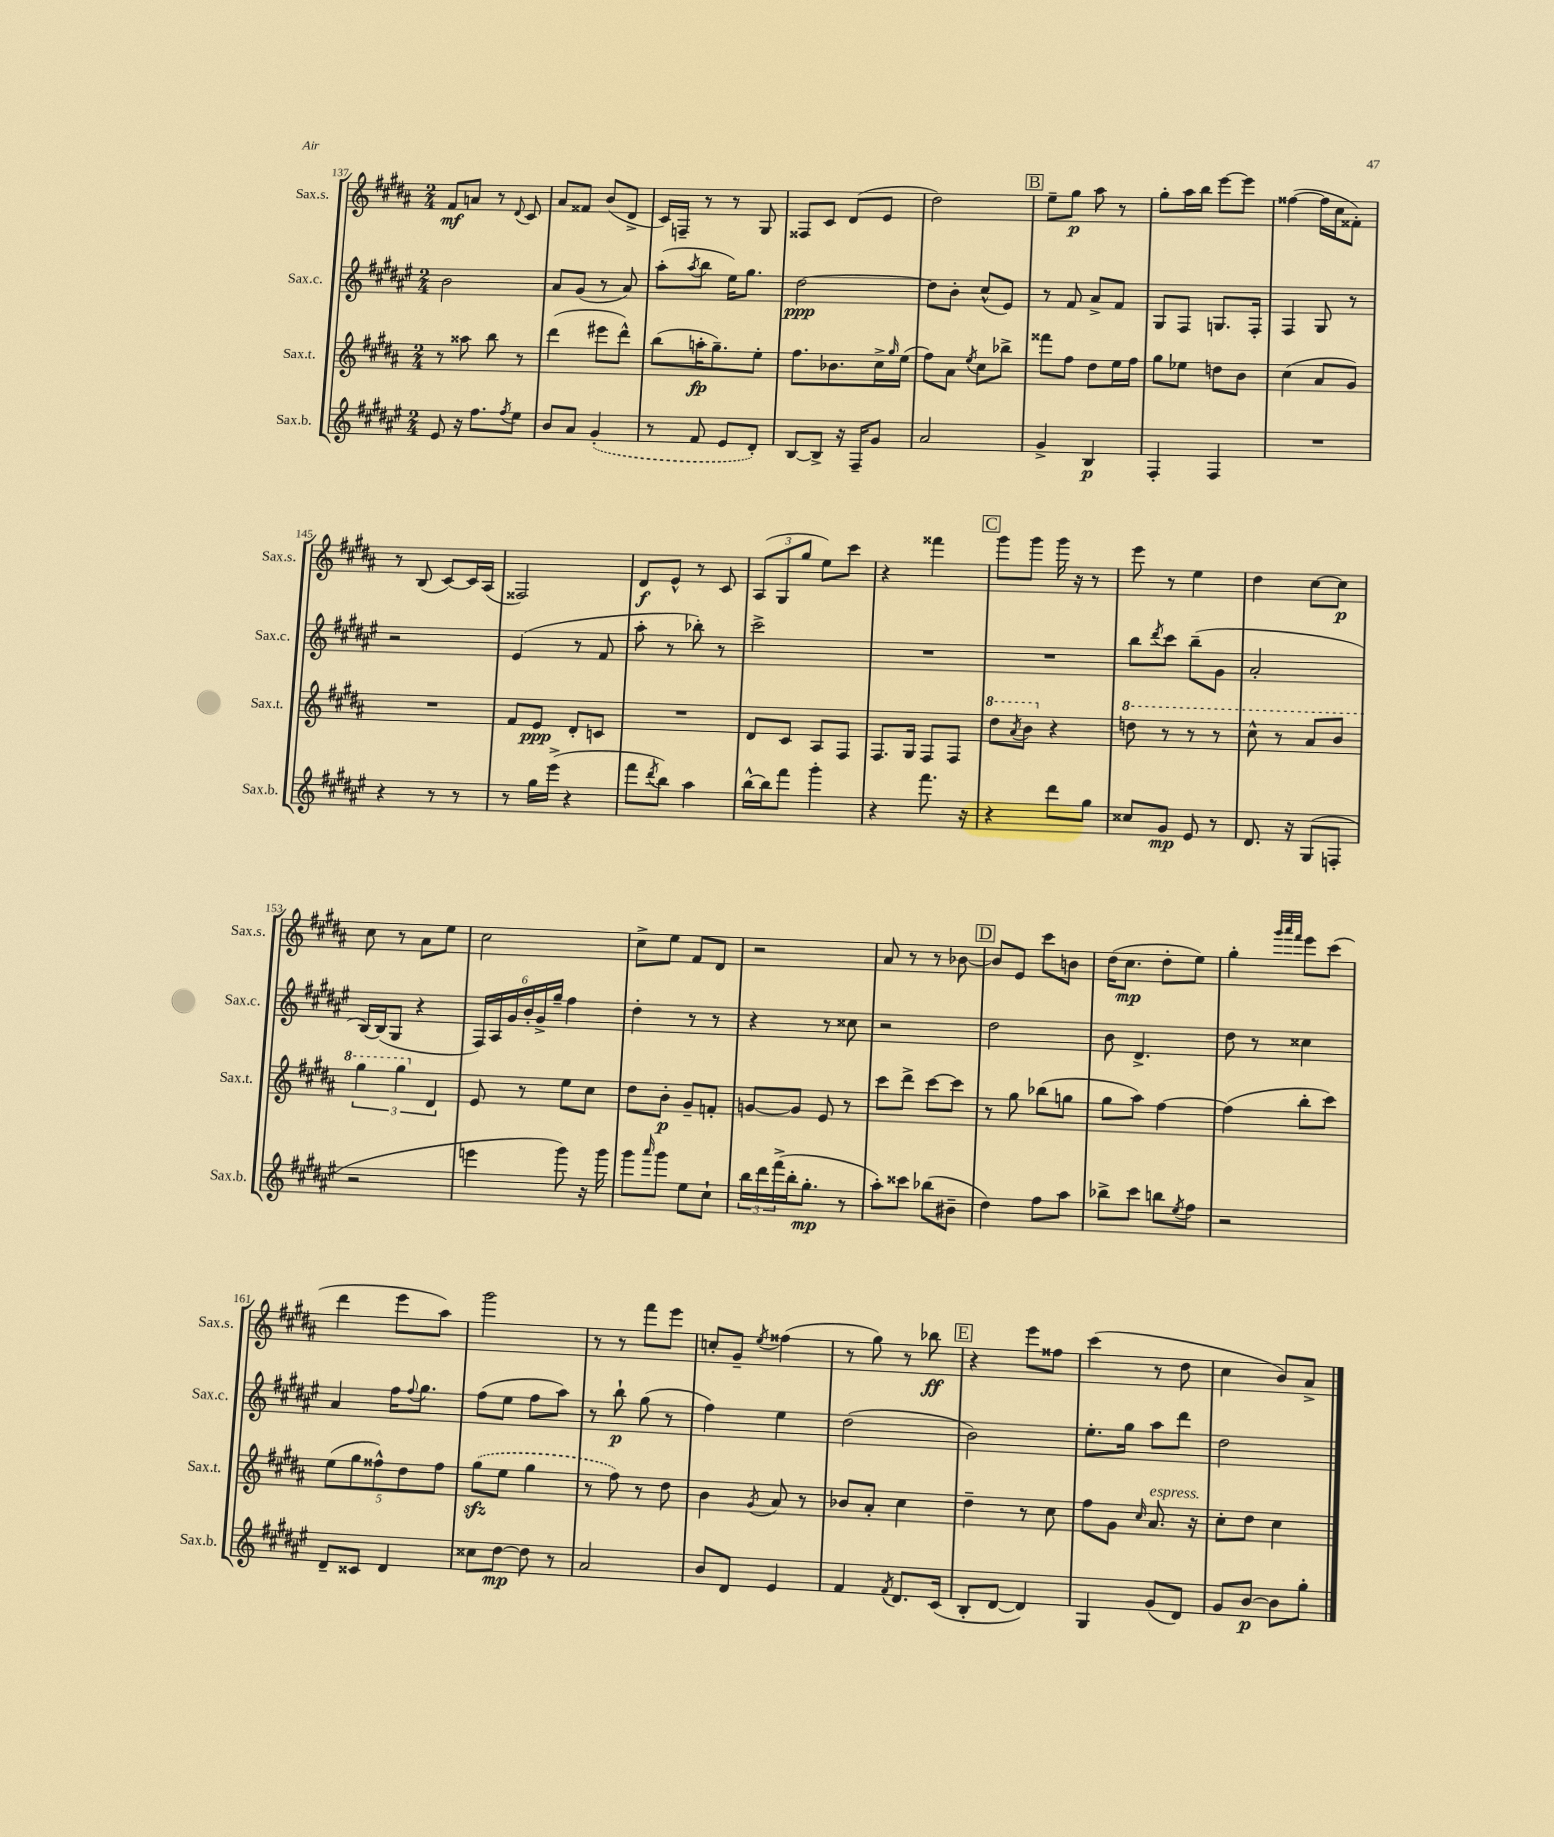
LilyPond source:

<<
\new StaffGroup <<
\new Staff = "s0" \with { instrumentName = "Sax.s." shortInstrumentName = "Sax.s." } {
    \clef treble \key b \major \numericTimeSignature \time 2/4
    fis'8\mf a'8 r8 \appoggiatura { dis'8 } cis'8 |
    ais'8 fisis'8 b'8( dis'8-> |
    cis'16) f16-- r8 r8 gis8 |
    fisis8 cis'8 dis'8( e'8 |
    dis''2) |
    \mark \markup { \box "B" } e''8-- gis''8\p ais''8 r8 |
    gis''8-. ais''16 b''16 e'''8~ e'''8 |
    fisis''4~( fisis''16 cis''16 fisis'8-.) |
    r8 b8( cis'8~) cis'16 ais16( |
    fisis2) |
    dis'8\f e'8-^ r8 cis'8 |
    \tuplet 3/2 { ais8( gis8 gis''8 } e''8) cis'''8 |
    r4 fisis'''4 |
    \mark \markup { \box "C" } gis'''8 gis'''8 gis'''16 r16 r8 |
    e'''8 r8 e''4 |
    dis''4 cis''8~ cis''8\p |
    cis''8 r8 ais'8 e''8 |
    cis''2 |
    cis''8-> e''8 fis'8 dis'8 |
    r2 |
    ais'8 r8 r8 bes'8~ |
    \mark \markup { \box "D" } bes'8 e'8 cis'''8 b'8 |
    dis''16( cis''8.\mp dis''8-. e''8) |
    gis''4-. \grace { gis'''32 ais'''32 fis'''32 } e'''8 cis'''8( |
    dis'''4 e'''8 ais''8) |
    gis'''2 |
    r8 r8 fis'''8 e'''8 |
    c''8-. gis'8-- \acciaccatura { e''8 } fisis''4( |
    r8 gis''8) r8 bes''8\ff |
    \mark \markup { \box "E" } r4 e'''8 fisis''8 |
    cis'''4( r8 dis''8 |
    cis''4 b'8) ais'8-> \bar "|." |
}
\new Staff = "s1" \with { instrumentName = "Sax.c." shortInstrumentName = "Sax.c." } {
    \clef treble \key fis \major \numericTimeSignature \time 2/4
    b'2 |
    ais'8 gis'8( r8 ais'8) |
    ais''8-.( \acciaccatura { ais''8 } b''8 eis''16) gis''8. |
    dis''2~\ppp |
    dis''8 b'8-. cis''8-^( eis'8) |
    \mark \markup { \box "B" } r8 fis'8 ais'8-> fis'8 |
    gis8 fis8 g8. fis16-. |
    fis4 gis8 r8 |
    r2 |
    eis'4( r8 fis'8 |
    ais''8-. r8 bes''8-.) r8 |
    cis'''2-> |
    R2 |
    \mark \markup { \box "C" } R2 |
    b''8 \acciaccatura { dis'''8 } cis'''8 b''8--( gis'8 |
    ais'2-. |
    b16~) b16( gis8 r4 |
    \tuplet 6/4 { fis16) ais16 gis'16 b'16-. gis'16-> gis''16-- } fis''4 |
    dis''4-. r8 r8 |
    r4 r8 cisis''8 |
    r2 |
    \mark \markup { \box "D" } dis''2 |
    b'8 dis'4.-> |
    dis''8 r8 cisis''4 |
    ais'4 fis''16 \appoggiatura { fis''8 } gis''8. |
    fis''8( eis''8 fis''8 ais''8) |
    r8 b''8-!\p gis''8( r8 |
    fis''4) eis''4 |
    dis''2( |
    \mark \markup { \box "E" } b'2) |
    eis''8.-. gis''16 ais''8 dis'''8 |
    dis''2 \bar "|." |
}
\new Staff = "s2" \with { instrumentName = "Sax.t." shortInstrumentName = "Sax.t." } {
    \clef treble \key b \major \numericTimeSignature \time 2/4
    r8 aisis''8 b''8 r8 |
    dis'''4( eis'''8 dis'''8-^) |
    b''8( a''16-.\fp gis''8.--) e''8-. |
    fis''8. bes'8. cis''16-> \grace { gis''16 } e''16( |
    fis''8) ais'8 \acciaccatura { e''8 } cis''8 bes''8-> |
    \mark \markup { \box "B" } fisis'''8 fis''8 dis''8 e''16 fis''16 |
    gis''8 ees''8 d''8 b'8 |
    cis''4( ais'8 gis'8) |
    R2 |
    fis'8 e'8\ppp dis'8-. c'8 |
    R2 |
    dis'8 cis'8 ais8 fis8 |
    fis8. gis16 fis8 fis8 |
    \mark \markup { \box "C" } \ottava #1 dis'''8 \acciaccatura { ais''8 } b''8 \ottava #0 r4 |
    \ottava #1 d'''8 r8 r8 r8 |
    cis'''8-^ r8 ais''8 b''8 |
    \tuplet 3/2 { gis'''4 gis'''4 \ottava #0 dis'4 } |
    e'8 r8 e''8 cis''8 |
    dis''8 b'8-.\p gis'8-- f'8-. |
    g'8~ g'8 e'8 r8 |
    cis'''8 dis'''8-> cis'''8~ cis'''8 |
    \mark \markup { \box "D" } r8 gis''8 bes''8( g''8 |
    gis''8 ais''8) fis''4~ |
    fis''4( b''8-. cis'''8) |
    \tuplet 5/4 { e''8( gis''8 fisis''8-^) dis''8 fisis''8 } |
    \once \slurDashed gis''8\sfz( e''8 gis''4 |
    r8 fis''8) r8 dis''8 |
    b'4 \acciaccatura { gis'8 } ais'8 r8 |
    bes'8 ais'8-. cis''4 |
    \mark \markup { \box "E" } dis''4-- r8 cis''8 |
    fis''8 gis'8 \grace { cis''16 } ais'8.^\markup { \italic "espress." } r16 |
    cis''8-. dis''8 cis''4 \bar "|." |
}
\new Staff = "s3" \with { instrumentName = "Sax.b." shortInstrumentName = "Sax.b." } {
    \clef treble \key fis \major \numericTimeSignature \time 2/4
    eis'8 r16 fis''8. \acciaccatura { fis''8 } eis''8 |
    b'8 ais'8 \once \slurDashed gis'4-.( |
    r8 fis'8 eis'8 dis'8-.) |
    b8~ b8-> r16 fis16-- gis'8 |
    ais'2 |
    \mark \markup { \box "B" } gis'4-> b4\p |
    fis4-. fis4 |
    R2 |
    r4 r8 r8 |
    r8 gis''16 eis'''16->( r4 |
    fis'''8 \acciaccatura { dis'''8 } b''8) ais''4 |
    b''16~-^ b''16 fis'''8 gis'''4-. |
    r4 fis'''8. r16 |
    \mark \markup { \box "C" } r4 dis'''8 gis''8 |
    cisis''8 gis'8\mp eis'8 r8 |
    dis'8. r16 gis8( f8-. |
    r2 |
    e'''4 gis'''8) r16 gis'''16 |
    gis'''8 \grace { ais'''16 } gis'''8 eis''8 cis''8-! |
    \tuplet 3/2 { b''16 dis'''16 fis'''16->( } b''16-. gis''8.-.\mp r8 |
    ais''8-.) cisis'''8 bes''8( bis'8-- |
    \mark \markup { \box "D" } dis''4) fis''8 ais''8 |
    bes''8-> cis'''8 b''8 \acciaccatura { eis''8 } fis''8 |
    r2 |
    dis'8-- cisis'8 dis'4 |
    cisis''8 dis''8~\mp dis''8 r8 |
    ais'2 |
    b'8 dis'8 eis'4 |
    fis'4 \acciaccatura { fis'8 } dis'8. cis'16( |
    \mark \markup { \box "E" } b8-. dis'8~ dis'4) |
    gis4 gis'8( dis'8) |
    gis'8 b'8~\p b'8 gis''8-. \bar "|." |
}
>>
>>
\layout { \context { \Score currentBarNumber = #137 } }
